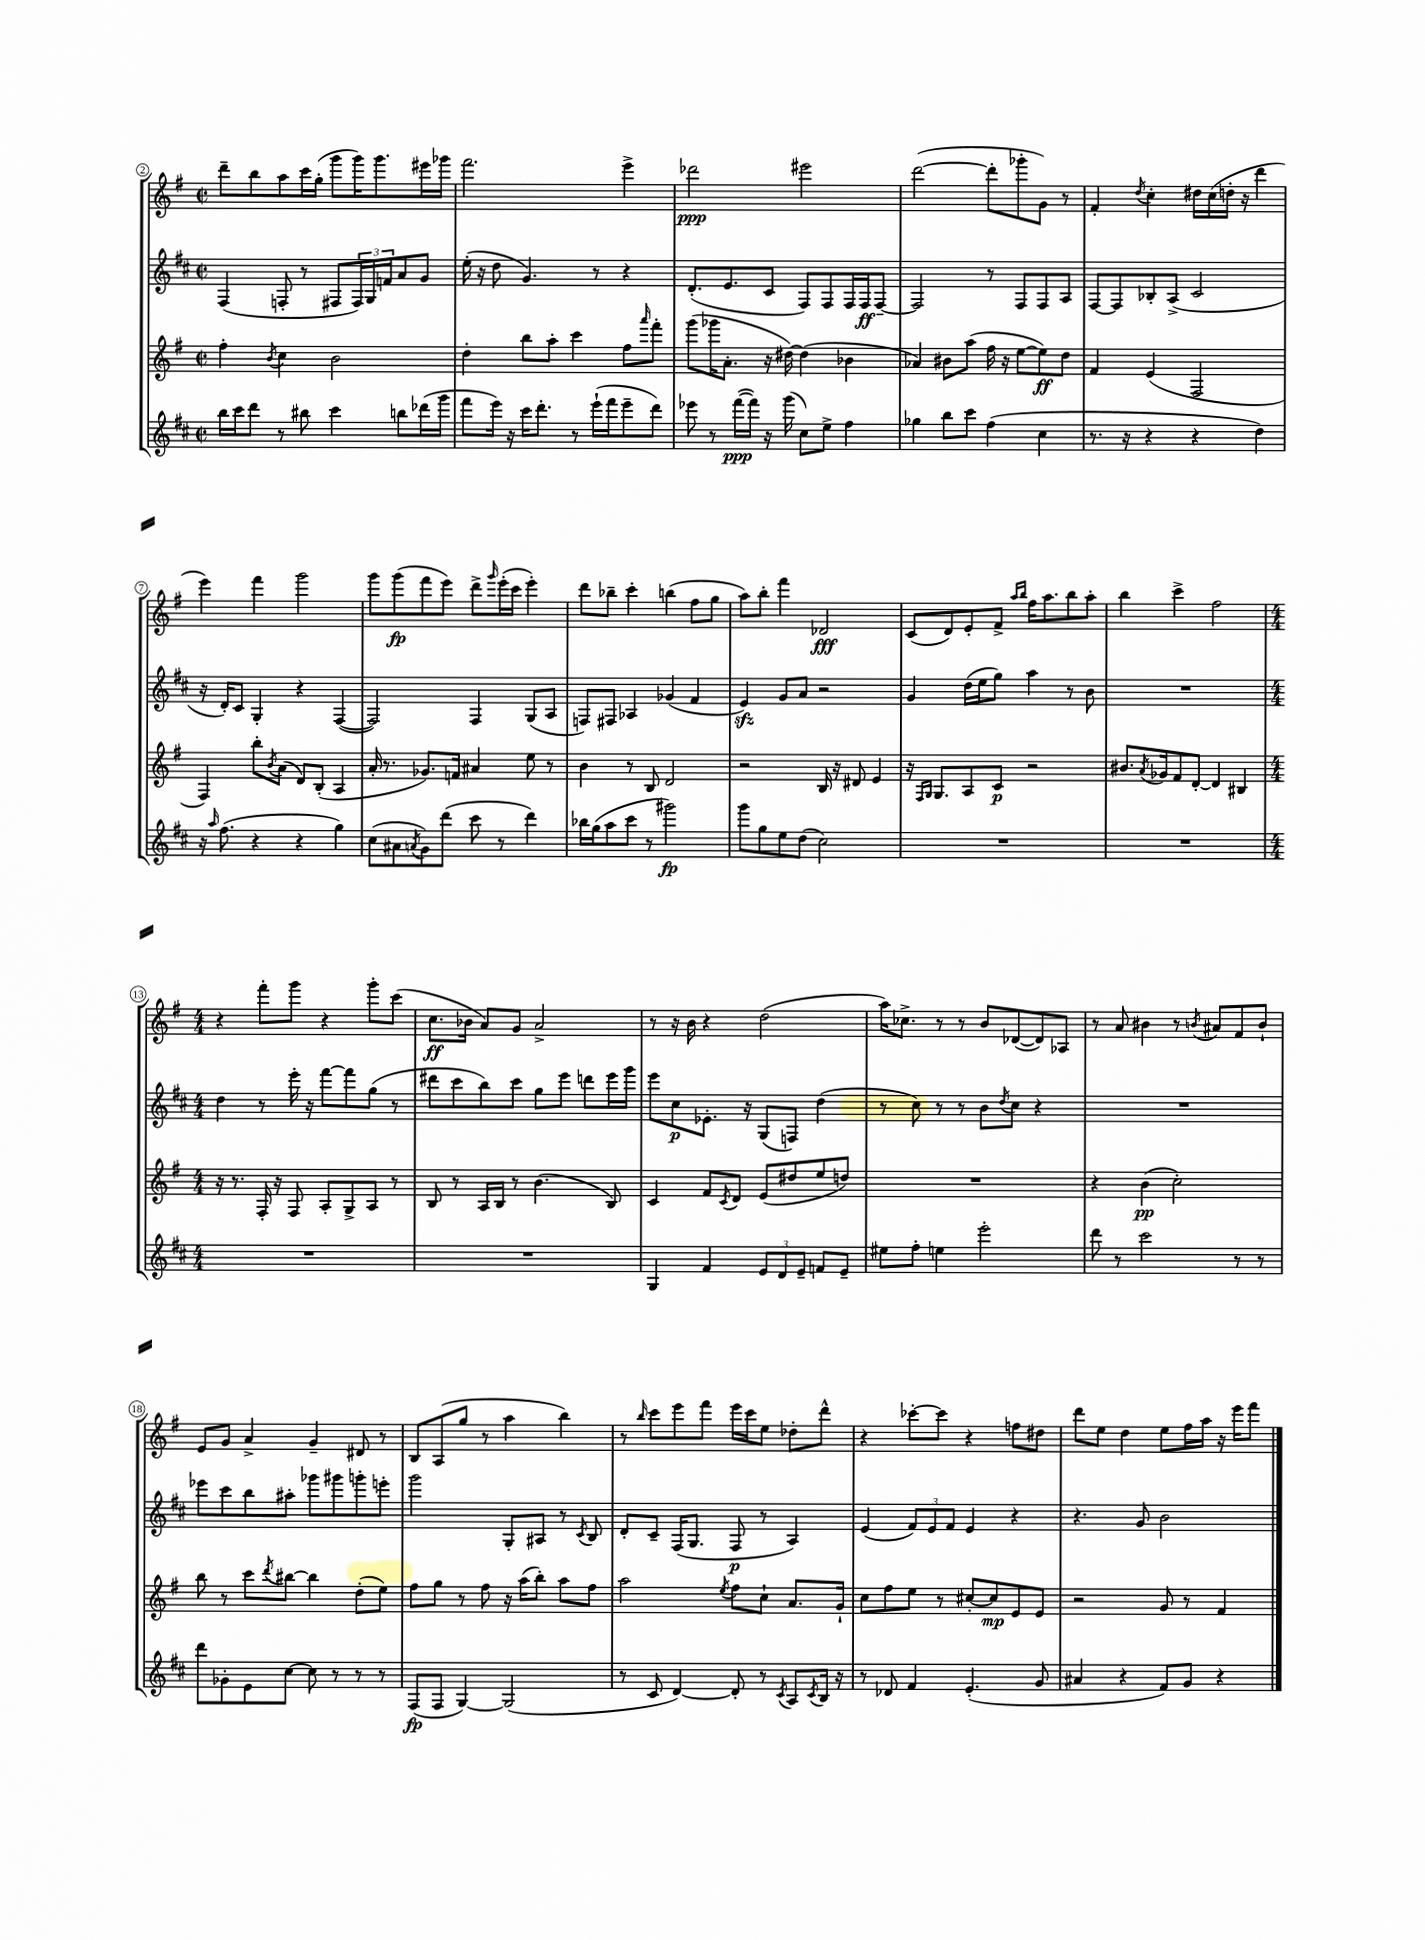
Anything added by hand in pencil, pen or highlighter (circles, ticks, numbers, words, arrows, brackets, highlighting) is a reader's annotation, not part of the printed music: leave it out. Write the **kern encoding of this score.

**kern	**kern	**kern	**kern
*staff4	*staff3	*staff2	*staff1
*clefG2	*clefG2	*clefG2	*clefG2
*k[f#c#]	*k[f#]	*k[f#c#]	*k[f#]
*M2/2	*M2/2	*M2/2	*M2/2
*met(c|)	*met(c|)	*met(c|)	*met(c|)
16bb	4ff#'	(4F#	8ddd~
16ccc#	.	.	.
8ddd	.	.	8bb
.	8qb	.	.
8r	4cc	8F'	8aa
8bb#	.	8r	16ccc
.	.	.	(16gg'
4ccc#	2b	8F#	8ggg
.	.	24F#)	16ggg)
.	.	24G	.
.	.	.	8.ggg
.	.	24f	.
8bb	.	8a	.
(16ddd-	.	8g	16eee#
16ggg	.	.	16ggg-
=	=	=	=
8fff#	4dd'	(16ee'	2.fff#
.	.	16r	.
16eee)	.	8dd	.
16r	.	.	.
16ccc#	8bb	4.g)	.
8.ddd'	.	.	.
.	8aa'	.	.
8r	4ccc	.	.
(16eee`	.	8r	.
16fff#	.	.	.
8eee~	8ff#	4r	4eee^
.	16qqaaa	.	.
8ddd)	8fff#'	.	.
=	=	=	=
8eee-	(8ggg	(8.d'	2ddd-
8r	16ggg-	.	.
.	8.a'	8.e	.
([16fff#	.	.	.
16fff#])	.	.	.
16r	16r	8c#	.
(16ggg	[16dd#)	.	.
8cc#)	(4dd#]	8F#)	2eee#
8ee^	.	8F#	.
4ff#	4b-	16F#	.
.	.	16F#	.
.	.	[8F#~	.
=	=	=	=
4gg-	4a-)	2F#]	([2ddd
8bb	8b#	.	.
8ccc#	(8aa	.	.
(4ff#	16ff#	8r	8ddd']
.	16r	.	.
.	[8ee	8F#	8ggg-'
4cc#	8ee])	8F#	8g)
.	8dd	8A	8r
=	=	=	=
8.r	4f#	[8F#	4f#'
.	.	8F#]	.
16r	.	.	.
.	.	.	8qdd
4r	(4e	8B-'	4cc'
.	.	(8A^	.
4r	2F#	2c#	16dd#
.	.	.	(16cc
.	.	.	16dd'
.	.	.	16r
4dd)	.	.	4ddd
=	=	=	=
16r	4F#)	16r	4eee)
16qqaa	.	.	.
(8.ff#	.	16d')	.
.	.	8c#	.
4r	8bb'	4G'	4fff#
.	8qb	.	.
.	(8a	.	.
4r	8d)	4r	2ggg
.	(8B'	.	.
4gg)	4A	([4F#	.
=	=	=	=
(8cc#	16a'	2F#])	8ggg
.	8.r	.	.
8a#	.	.	(8ggg
8qa	.	.	.
8g)	8.g-)	.	8fff#
(8ddd	.	.	8eee)
.	16f	.	.
8ccc#	4a#	4F#	8ddd^
.	.	.	16qqggg
8r	.	.	(16eee'
.	.	.	16ccc
4ddd)	8ee	(8G	4eee')
.	8r	8A	.
=	=	=	=
16bb-	4b	8F)	8ddd
(16gg	.	.	.
8aa	.	8F#	8bb-~
8ccc#	8r	4A-	4ccc'
8r	8B	.	.
2ggg#)	2d	(4g-	(4bb
.	.	4f#	8ff#
.	.	.	8gg
=	=	=	=
8ggg	2r	4e)	8aa)
8gg	.	.	8bb'
8ee	.	8g	4fff#
(8dd	.	8a	.
2cc#)	16B	2r	2d-
.	16r	.	.
.	8d#	.	.
.	4e	.	.
=	=	=	=
1r	16r	4g	(8c
.	16qqF#	.	.
.	16qqG	.	.
.	8.G	.	.
.	.	.	8d)
.	8A	(16dd	8e'
.	.	16ee	.
.	8c	8gg)	8f#^
.	.	.	16qqaa
.	.	.	16qqbb
.	2r	4aa	16ff#
.	.	.	8.aa
.	.	8r	8bb
.	.	8b	8aa'
=	=	=	=
1r	8.b#	1r	4bb
.	8qa	.	.
.	16g-	.	.
.	8f#	.	4ccc^
.	[8d'	.	.
.	4d]	.	2ff#
.	4B#	.	.
=	=	=	=
*M4/4	*M4/4	*M4/4	*M4/4
1r	16r	4dd	4r
.	8.r	.	.
.	16F#'	8r	8fff#'
.	16r	.	.
.	8F#	16eee'	8ggg
.	.	16r	.
.	8A'	[8fff#	4r
.	8G^	8fff#]	.
.	8A	(8gg	8ggg'
.	8r	8r	(8ccc
=	=	=	=
1r	8B	8ddd#	8.cc
.	8r	8ccc#	.
.	.	.	16b-
.	16A	8bb)	8a)
.	16B	.	.
.	8r	8ccc#	8g
.	(4.b	8gg	2a^
.	.	8eee	.
.	.	8ddd	.
.	8B)	16eee	.
.	.	16ggg	.
=	=	=	=
4G	4c	8eee	8r
.	.	8cc#	16r
.	.	.	16b
4f#	8f#	8.e-'	4r
.	8qc	.	.
.	8d	.	.
.	.	16r	.
12e	(8e	(8G	(2dd
12d	.	.	.
.	8dd#	8F)	.
12e~	.	.	.
8f	8ee	(4dd	.
8e~	8dd)	.	.
=	=	=	=
8ee#	1r	8r	16aa)
.	.	.	8.cc-^
8ff#'	.	8cc#)	.
4ee	.	8r	8r
.	.	8r	8r
2eee'	.	8b	8b
.	.	8qdd	.
.	.	8cc#	([8d-
.	.	4r	8d-])
.	.	.	8A-
=	=	=	=
8ddd	4r	1r	8r
8r	.	.	8a
2ccc#	(4b	.	4b#
.	2cc')	.	8r
.	.	.	8qb
.	.	.	8a#
8r	.	.	8f#
8r	.	.	8b`
=	=	=	=
8ddd	8bb	8eee-	8e
8g-'	8r	8ccc#	8g
8e	8ccc	8bb	4a^
.	8qddd	.	.
[8cc#	[8bb#	8aa#'	.
8cc#]	4bb#]	8ggg-	4g~
8r	.	8ggg#	.
8r	(8dd'	8ggg'	8d#
8r	8ee)	8eee'	8r
=	=	=	=
(8F#	8ff#	2ggg	8B
8F#	8gg	.	(8A
[4G)	8r	.	8gg
.	8ff#	.	8r
(2G]	16r	8G'	4aa
.	(16aa	.	.
.	8bb')	8A#	.
.	8aa	8r	4bb)
.	.	8qc#	.
.	8ff#	8B	.
=	=	=	=
8r	2aa	8d'	8r
.	.	.	16qqbb
8c#	.	8c#~	8ccc
[4d)	.	(16F#	8eee
.	.	8.G	.
.	.	.	8fff#
.	8qee	.	.
8d']	8ff#	8F#	16eee
.	.	.	16ccc
8r	8cc`	8r	8ee
8qc#	.	.	.
8A	8.a	4A)	8dd-'
8qc#	.	.	.
16B	.	.	8ddd^^
16r	16g`	.	.
=	=	=	=
8r	8cc	(4e	4r
8d-	8ff#	.	.
4f#	8ee	12f#)	[8ccc-'
.	.	12e	.
.	8r	.	8ccc-]
.	.	12f#	.
(4.e'	[8cc#'	4e	4r
.	8cc#]	.	.
.	8e	4r	8ff
8g	8e	.	8dd#
=	=	=	=
4a#	2r	4.r	8ddd
.	.	.	8ee
4r	.	.	4dd
.	.	8g	.
8f#)	8g	2b	8ee
8g	8r	.	16ff#
.	.	.	16aa
4r	4f#	.	16r
.	.	.	16eee
.	.	.	8fff#
==	==	==	==
*-	*-	*-	*-
